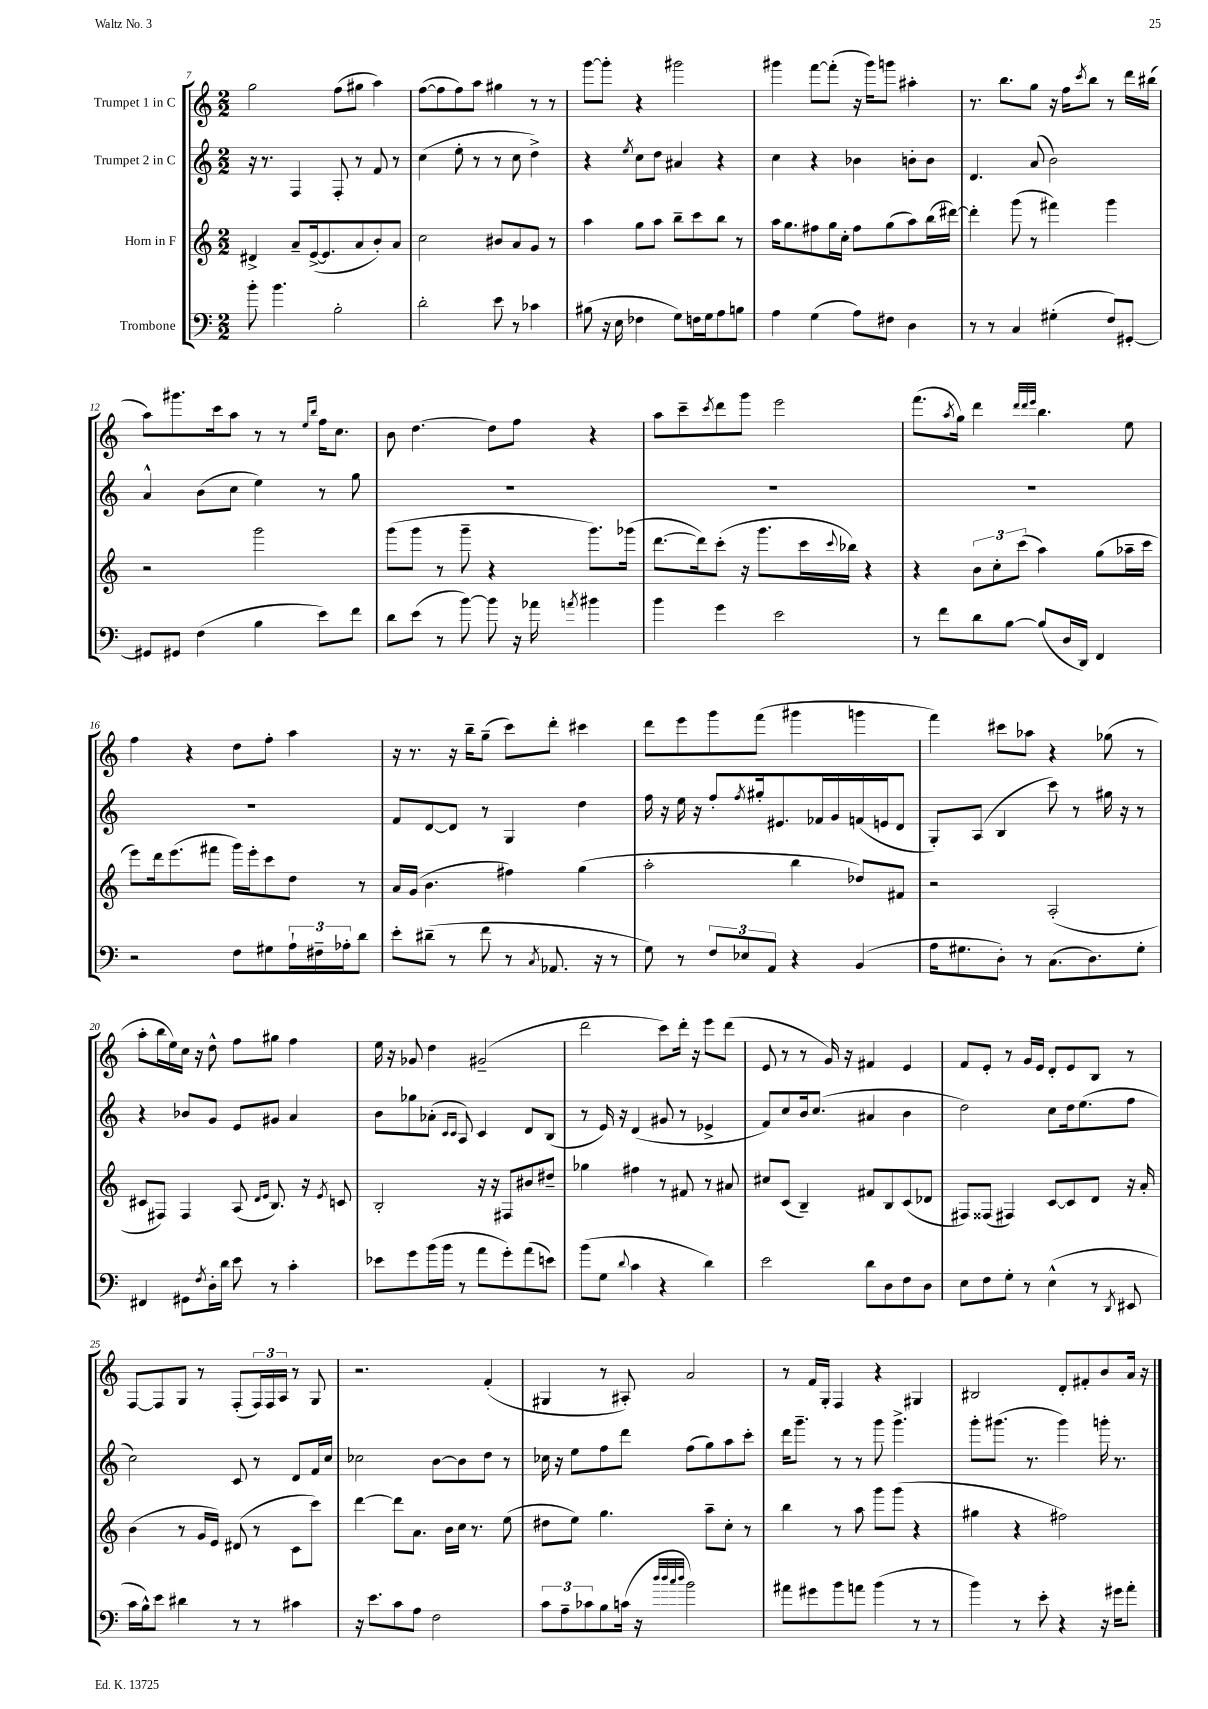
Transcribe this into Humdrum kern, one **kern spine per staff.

**kern	**kern	**kern	**kern
*part4	*part3	*part2	*part1
*staff4	*staff3	*staff2	*staff1
*I"Trombone	*I"Horn in F	*I"Trumpet 2 in C	*I"Trumpet 1 in C
*clefF4	*clefG2	*clefG2	*clefG2
*k[]	*k[]	*k[]	*k[]
*M2/2	*M2/2	*M2/2	*M2/2
=7	=7	=7	=7
8b'\	4d#X^/	16r	2gg\
.	.	8.r	.
4.b\	.	.	.
.	8a~/L	4F/	.
.	([16e^/k	.	.
.	8.e/]	.	.
2B'\	.	8F'/	(8ff\L
.	8a/	8r	8gg#X\J
.	8b'/)	8f/	4aa\)
.	8a/J	8r	.
=8	=8	=8	=8
2d'\	2cc\	(4cc\	([8ff\L
.	.	.	8ff\]
.	.	8ee'\	8ff\)
.	.	8r	8aa\J
8e\	8b#X/L	8r	4gg#X\
8r	8a/	8cc\	.
4c-X\	8g/J	4dd^\)	8r
.	8r	.	8r
=9	=9	=9	=9
(8B#X\	4aa\	4r	[8ggg\L
16r	.	.	8ggg'\J]
16E\	.	.	.
.	.	8qee/	.
4F-X\	8gg\L	8cc\L	4r
.	8aa\J	8dd\J	.
8G\L)	8bb~\L	4a#X/	2ggg#X\
16Fn\L	8ccc\	.	.
16G\J	.	.	.
8A\	8bb\J	4r	.
8Bn\J	8r	.	.
=10	=10	=10	=10
4A\	16aa\KL	4cc\	4ggg#X\
.	8.gg\	.	.
(4G\	8ff#X\	4r	[8fff\L
.	16gg\L	.	(8fff'\J]
.	16cc'\JJ	.	.
8A\L)	8ff#\L	4b-X\	16r
.	.	.	16ggg#\KL)
8F#X\J	(8gg\	.	8gggn\J
4D\	8aa\)	8bn'\L	4aa#X'\
.	(16bb\L	8b\J	.
.	[16ddd#X\JJ)	.	.
=11	=11	=11	=11
8r	4ddd#'\]	4.d/	8.r
8r	.	.	.
.	.	.	8.bb\L
4C/	(8ggg\	.	.
.	8r	(8a/	8gg\J
(4G#X'\	4fff#X\)	2b\)	16r
.	.	.	16ff\KL
.	.	.	8qccc/
.	.	.	8bb\J
8F/L)	4ggg\	.	8r
[8GG#X'/J	.	.	16ddd\LL
.	.	.	(16bb#X\JJ
!!LO:LB:g=z
=12	=12	=12	=12
8GG#X/L]	2r	4a^^/	8aa\L)
8GG#X/J	.	.	8.ggg#X\
(4F\	.	(8b\L	.
.	.	.	16ccc\k
.	.	8cc\J	8aa\J
4B\	2ggg\	4ee\)	8r
.	.	.	8r
.	.	.	16qqee/LL
.	.	.	16qqbb/JJ
8e\L)	.	8r	16ff\KL
.	.	.	8.cc\J
8f\J	.	8gg\	.
=13	=13	=13	=13
8d\L	(8ggg\L	1r	8b\
(8e\J	8ggg\J	.	[4.dd\
8r	8r	.	.
[8b\)	8ggg~\	.	.
8b\]	4r	.	8dd\L]
16r	.	.	8ff\J
16a-X\	.	.	.
8qan/	.	.	.
4b#X\	8.ggg\L)	.	4r
.	(16ggg-X\Jk	.	.
=14	=14	=14	=14
4b\	[8.ddd\L	1r	8aa\L
.	.	.	8ccc~\
.	16ddd\k])	.	.
.	.	.	8qccc/
4g\	(8ccc'\J	.	8ddd\
.	16r	.	8ggg\J
.	8.ggg\L	.	.
2e\	.	.	2eee\
.	16ccc\L	.	.
.	8qqccc/	.	.
.	16bb-X\JJ)	.	.
.	4r	.	.
=15	=15	=15	=15
8r	4r	1r	(8.fff\L
8f\L	.	.	.
.	.	.	8qaa/
.	.	.	16gg\Jk)
8d\	12b\L	.	4ddd\
.	12cc'\	.	.
[8B\J	.	.	.
.	(12ccc\J	.	.
.	.	.	32qqddd/LLL
.	.	.	32qqddd/
.	.	.	32qqeee/JJJ
(8B/L]	4aa\)	.	4.bb\
16D/L	.	.	.
16DD/JJ)	.	.	.
4FF/	(8gg\L	.	.
.	16aa-X~\L	.	8ee\
.	16ccc\JJ	.	.
!!LO:LB:g=z
=16	=16	=16	=16
2r	8eee\L)	1r	4ff\
.	16ddd\k	.	.
.	(8.eee\	.	.
.	.	.	4r
.	8fff#X\J	.	.
8F\L	16ggg\LL)	.	8dd\L
.	16eee'\J	.	.
8G#X\	8ccc\	.	8ff'\J
24A`\L	8dd\J	.	4aa\
24F#X~\	.	.	.
24A-X'\J	.	.	.
8d\J	8r	.	.
=17	=17	=17	=17
8e'\L	16a/LL	8f/L	16r
.	(16g/JJ	.	8.r
(8d#X~\J	4.b\	[8d/	.
8r	.	8d/J]	16r
.	.	.	16bb~\KL
8f\	.	8r	(8gg~\J
8r	4ff#X\)	4G/	8ccc\L)
8qC/	.	.	.
8.AA-X/	.	.	8ddd'\J
.	(4gg\	4dd\	4ccc#X\
16r	.	.	.
8r	.	.	.
=18	=18	=18	=18
8G\)	2aa'\	16ff\	8ddd\L
.	.	16r	.
8r	.	16ee\	8eee\
.	.	16r	.
12F/L	.	8ff'/L	8ggg\
12E-X/	.	.	.
.	.	8qff/	.
.	.	16gg#X'/k	(8fff\J
12AA/J	.	.	.
.	.	8.e#X/	.
4r	4bb\	.	4ggg#X\
.	.	16f-X/L	.
.	.	16g/	.
(4BB/	8dd-X/L)	(16fn/	4gggn\
.	.	16en/J	.
.	8f#X/J	8d/J	.
=19	=19	=19	=19
16A\KL	2r	8G'/L)	4fff\)
8.G#X\	.	.	.
.	.	(8A/J	.
8D'\J)	.	4B/	8ccc#X\L
8r	.	.	8aa-X\J
(8.C\L	(2A'/	8ccc\)	4r
.	.	8r	.
8.D\)	.	.	.
.	.	16gg#X\	(8gg-X\
.	.	16r	.
8G#'\J	.	8r	8r
!!LO:LB:g=z
=20	=20	=20	=20
4FF#X/	8c#X/L	4r	8aa'\L
.	8F#X/J)	.	16bb\L
.	.	.	16ee\)
8GG#X\L	4F#/	8b-X/L	16cc\JJ
.	.	.	16r
8qF/	.	.	.
16D'\L	.	8g/J	8dd^^\
16d\JJ	.	.	.
8e\	(8A/	8e/L	8ff\L
.	16qqd/LL	.	.
.	16qqe/JJ	.	.
8r	8.B/)	8g#X/J	8gg#X\J
4c'\	.	4a/	4ff\
.	16r	.	.
.	8qe/	.	.
.	8cn/	.	.
=21	=21	=21	=21
8e-X\L	2B'/	8b\L	16ee\
.	.	.	16r
8g\	.	8gg-X\	8g-X/
(16b\L	.	(8a-X'\J	4dd\
16b\JJ	.	.	.
.	.	16qqc/LL	.
.	.	16qqc/JJ	.
8r	.	8A/)	.
8a\L	16r	4c/	(2g#X~/
.	16r	.	.
8g'\)	8F#X/L	.	.
(8a\	8b#X/	8d/L	.
8en\J)	8dd#X~/J	(8B/J	.
=22	=22	=22	=22
(8b\L	4gg-X\	8r	2ddd\
8G\J	.	16e/)	.
.	.	16r	.
8qqd/	.	.	.
4c\	4ff#X\	(4d/	.
4r	8r	8g#X/	8ccc\L)
.	8f#X/	8r	16ddd'\Jk
.	.	.	16r
4d\)	8r	4e-X^/	8eee\L
.	8a#X/	.	(8ddd\J
=23	=23	=23	=23
2e\	8cc#X/L	8f/L)	8e/
.	(8c/J	8cc/	8r
.	4B~/)	16b/k	8r
.	.	(8.cc/J	.
.	.	.	16g/)
.	.	.	16r
8d\L	8f#X/L	4a#X/	4f#X/
8D\	8B/	.	.
8F\	(8c/	4b\	4e/
8D\J	8d-X/J	.	.
=24	=24	=24	=24
8E\L	8F#X/L)	2dd\)	8f/L
8F\	(8F##X/J	.	8e'/J
8G'\J	4F#X/)	.	8r
8r	.	.	16g/LL
.	.	.	16e/JJ
(4E^^\	[8c/L	8cc\L	8d'/L
.	8c/]	16dd\k	8e/
.	.	(8.ee\	.
8r	8d/J	.	8B/J
8qDD/	.	.	.
8EE#X/	16r	8ff\J	8r
.	16a'/	.	.
!!LO:LB:g=z
=25	=25	=25	=25
16c\LL	(4b\	2cc\)	[8F/L
16B^^\J)	.	.	.
8e\J	.	.	8F/]
4d#X\	8r	.	8G/J
.	16g/LL	.	8r
.	16e/JJ)	.	.
8r	(8d#X/	8c/	(8F'/L
8r	8r	8r	24F/L)
.	.	.	24F/
.	.	.	24A/JJ
4c#X\	8c\L	8d/L	8r
.	8ccc\J)	16f/L	8G/
.	.	16cc/JJ	.
=26	=26	=26	=26
16r	[4ddd\	2cc-X\	2.r
8.e\L	.	.	.
8c\	8ddd\L]	.	.
8A\J	8.a\J	.	.
2F\	.	[8b\L	.
.	16b\LL	.	.
.	16cc\JJ	8b\]	.
.	8.r	.	.
.	.	8dd\J	(4f'/
.	(8ee\	8r	.
=27	=27	=27	=27
12c\L	8dd#X\L	16cc-X\	4G#X/
.	.	16r	.
12A~\	.	.	.
.	8ee\J)	8ee\L	.
12c-X\	.	.	.
8B\	4.gg\	8ff\	8r
(16cn\Jk	.	8ddd\J	8A#X'/)
16r	.	.	.
32qqdd/LLL	.	.	.
32qqdd/	.	.	.
32qqcc/	.	.	.
32qqdd/JJJ	.	.	.
2b\)	.	(8ff\L	2a/
.	8aa~\L	8gg\)	.
.	8cc'\J	8aa\	.
.	8r	8ccc'\J	.
=28	=28	=28	=28
8a#X\L	4bb\	16ddd\KL	8r
.	.	8.ggg~\J	.
8g#X\	.	.	16f/LL
.	.	.	16G'/JJ
8b\	8r	8r	4F/
8an\J	8aa\	8r	.
(4b\	8ggg\L	8ggg\	4r
.	(8ggg\J	4.ggg^\	.
8r	4r	.	4G#X/
8r	.	.	.
=29	=29	=29	=29
4b\)	4gg#X\	8ggg'\L	2B#X/
.	.	(8.ggg#X\J	.
8r	4r	.	.
.	.	8.r	.
8e'\	.	.	.
4r	2ff#X\)	4ggg#\)	8d'/L
.	.	.	8f#X'/
16r	.	16gggn'\	8b/
16g#X\KL	.	8.r	.
8a'\J	.	.	16a/Jk
.	.	.	16r
==	==	==	==
*-	*-	*-	*-
